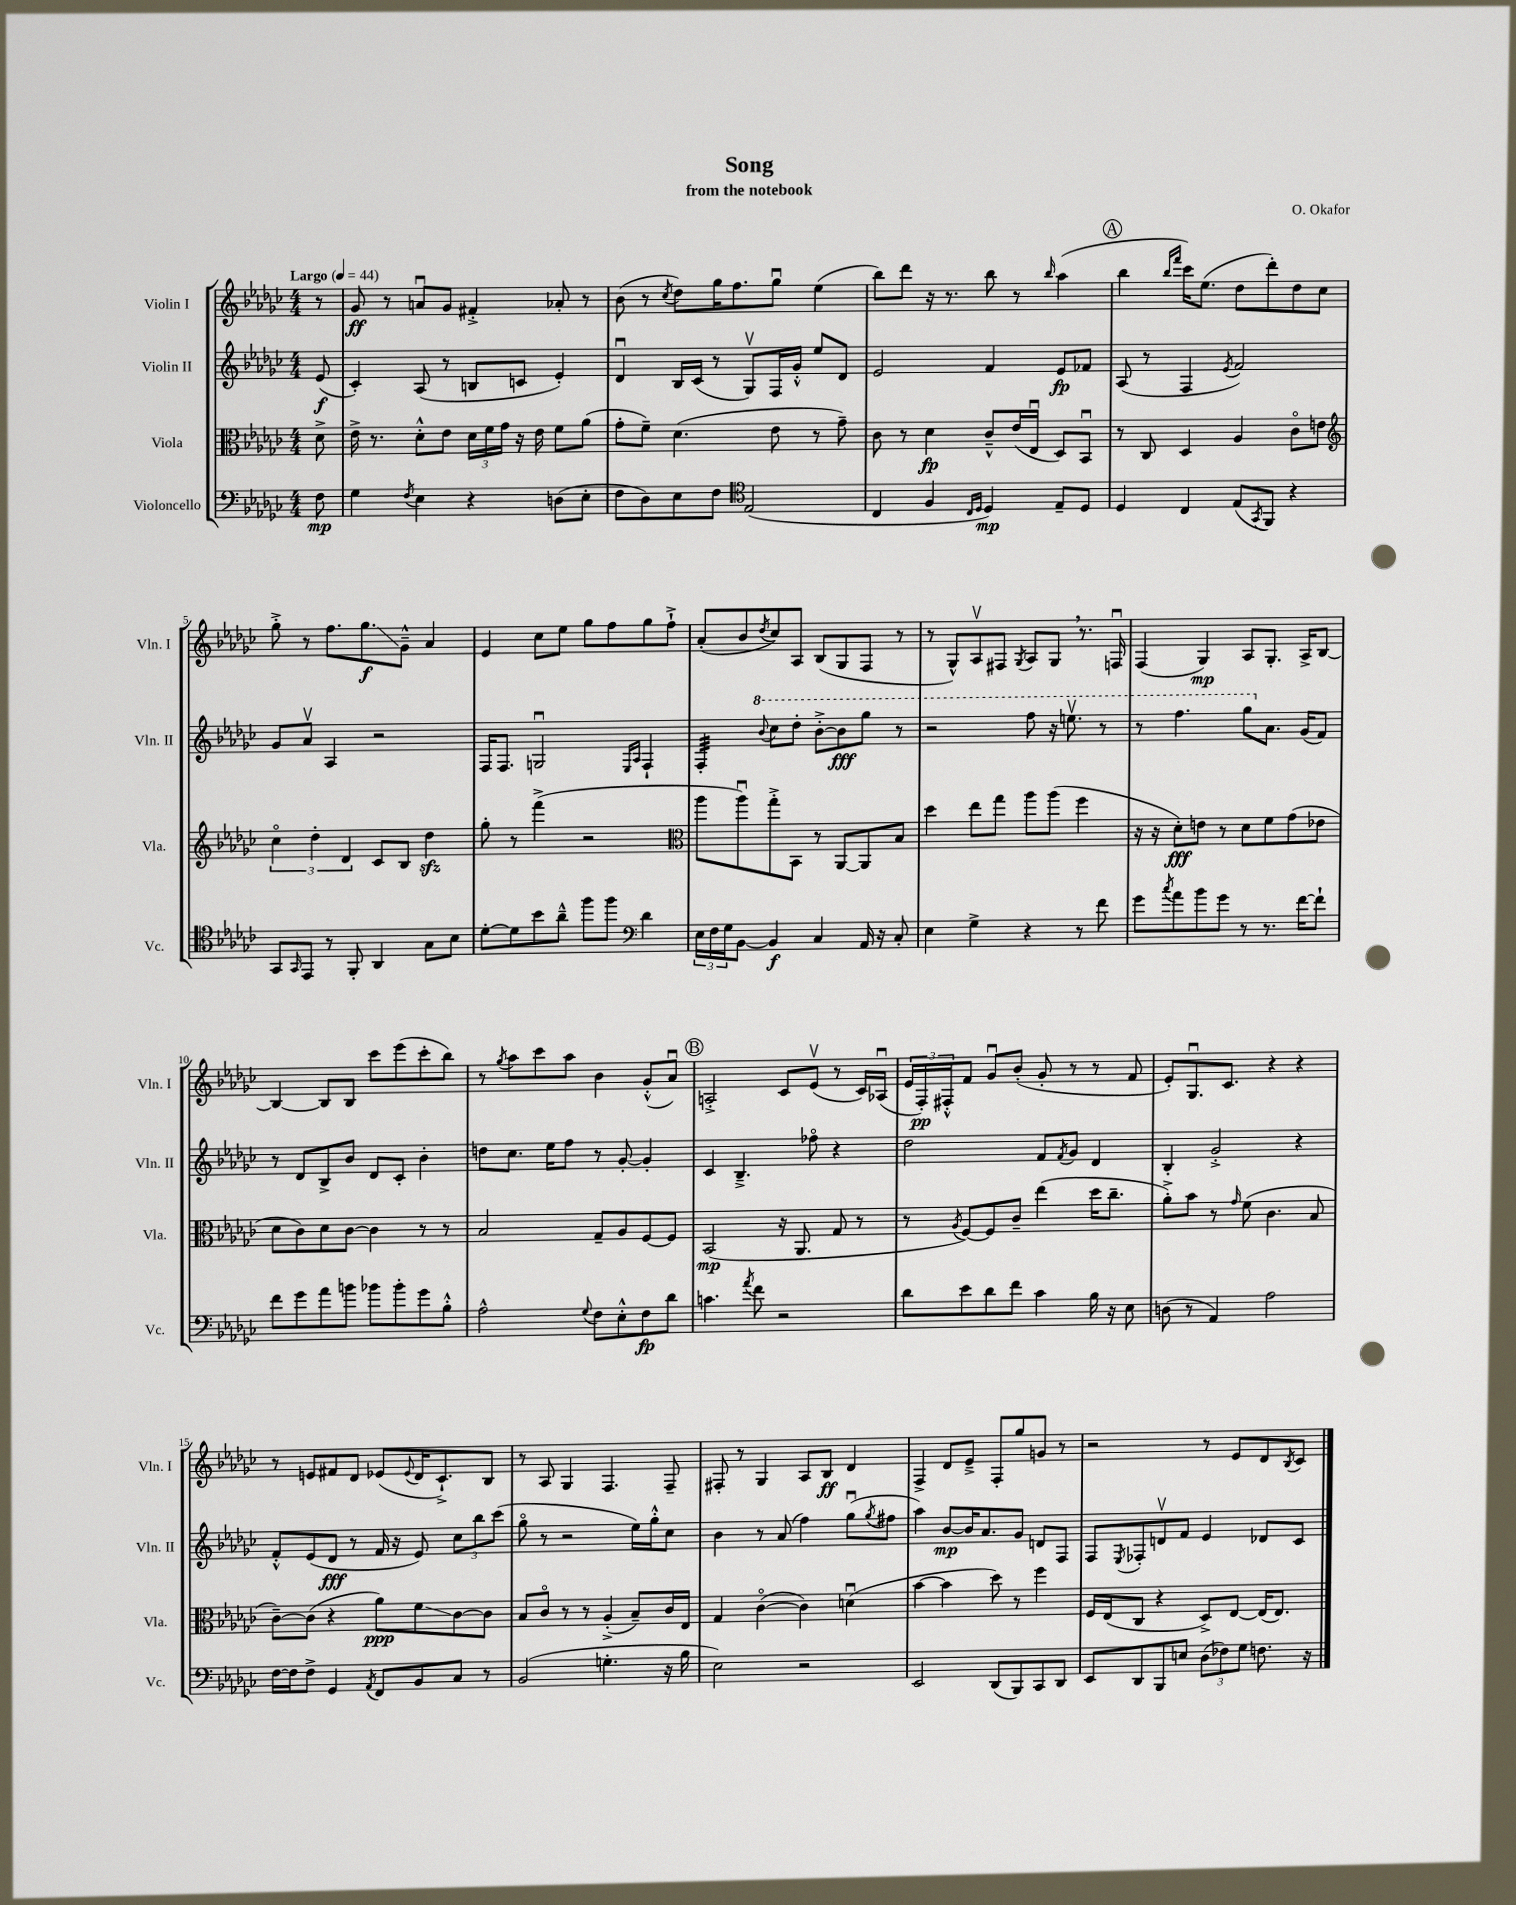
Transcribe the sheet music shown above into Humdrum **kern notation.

**kern	**kern	**kern	**kern
*staff4	*staff3	*staff2	*staff1
*clefF4	*clefC3	*clefG2	*clefG2
*k[b-e-a-d-g-c-]	*k[b-e-a-d-g-c-]	*k[b-e-a-d-g-c-]	*k[b-e-a-d-g-c-]
*M4/4	*M4/4	*M4/4	*M4/4
*MM44	*MM44	*MM44	*MM44
8F	8d-^	(8e-	8r
=	=	=	=
4G-	16e-^	4c-')	8g-
.	8.r	.	.
.	.	.	8r
8qF	.	.	.
4E-	8d-'^^	(8A-	8au
.	8e-	8r	8g-
4r	24d-	8B	4f#'^
.	24f	.	.
.	24g-	.	.
.	16r	8c	.
.	16e-	.	.
(8D	8f	4e-')	8a-'
8E-'	(8a-	.	8r
=	=	=	=
8F	8g-'	4d-u	(8b-
8D-)	8f~)	.	8r
.	.	.	8qcc-
8E-	(4.d-	16B-	8dd-)
.	.	(16c-	.
8F	.	8r	16gg-
.	.	.	8.ff
*clefC4	*	*	*
(2E-	.	8G-v)	.
.	8e-	16F	8gg-u
.	.	16g-'^^	.
.	8r	8ee-	(4ee-
.	8g-~)	8d-	.
=	=	=	=
4C-	8c-	2e-	8bb-)
.	8r	.	8ddd-
4F	4d-	.	16r
.	.	.	8.r
16qqC-	.	.	.
16qqD-	.	.	.
4D-)	8c-~^^	4f	8bb-
.	(16e-	.	8r
.	16E-u	.	.
.	.	.	16qqbb-
8E-~	8D-)	8e-	(4aa-
8D-	8BB-u	8f-	.
=	=	=	=
4D-	8r	(8A-	4bb-
.	8C-	8r	.
.	.	.	16qqbb-
.	.	.	16qqfff
4C-	4D-	4F	16ccc-)
.	.	.	(8.ee-
.	.	8qe-	.
(8E-	4A-	2f)	8dd-
8qGG-	.	.	.
8FF)	.	.	8ddd-')
4r	8c-o	.	8dd-
.	8e	.	8cc-
=	=	=	=
*	*clefG2	*	*
8GG-	6cc-o	8g-	8gg-'^
16qqGG-	.	.	.
8EE-	.	8a-v	8r
.	6dd-'	.	.
8r	.	4A-	8.ff
.	6d-	.	.
8FF'	.	.	.
.	.	.	8.gg-
4AA-	8c-	2r	.
.	8B-	.	8g-~^^
8G-	4dd-	.	4a-
8B-	.	.	.
=	=	=	=
[8d-'	8gg-'	16F	4e-
.	.	8.F	.
8d-]	8r	.	.
8b-	(4fff^	2Gu	8cc-
8a-~^^	.	.	8ee-
8ff	2r	.	8gg-
8ff	.	.	8ff
*clefF4	*	*	*
.	.	16qqE-	.
.	.	16qqA-	.
4d-	.	4F`	8gg-
.	.	.	8ff`^
=	=	=	=
*	*clefC3	*	*
24E-	8aa-	4F'	(8a-'
24F	.	.	.
24G-	.	.	.
[8BB-	8aa-u)	.	8b-
.	.	8qqbb-	8qdd-
4BB-]	8gg-'^	8ccc-	8cc-)
.	8BB-	8ddd-'	8A-
4C-	8r	[8bb-'^	(8B-
.	[8AA-	8bb-]	8G-
16AA-	8AA-]	8ggg-	8F
16r	.	.	.
8C-'	8B-	8r	8r
=	=	=	=
4E-	4dd-	2r	8r
.	.	.	8G-^^)
4G-^	8ee-	.	8A-v
.	8gg-	.	8F#
.	.	.	8qG-
4r	8aa-	8fff	8A-
.	(8aa-	16r	8G-
.	.	8.eeev	.
8r	4ff	.	8.r
8f	.	8r	.
.	.	.	16Fu
=	=	=	=
8g-	16r	8r	(4F
.	16r	.	.
8qcc-	.	.	.
8a-	8d-')	4.fff	.
8b-	8e	.	4G-)
8g-	8r	.	.
8r	8d-	8ggg-	8A-
8.r	8f	8.a-	8.G-'
.	(8g-	.	.
[16f	.	(16g-	16A-^
8f`]	8e-	8f)	[8B-
=	=	=	=
8f	8d-	8r	4B-_
8g-	8c-)	8d-	.
8a-	8d-	8B-^	8B-]
8b	[8c-	8b-	8B-
8b-	4c-]	8d-	8ccc-
8b-'	.	8c-'	(8eee-
8g-	8r	4b-'	8ccc-'
8B-'^^	8r	.	8bb-)
=	=	=	=
2A-^^	2B-	8dd	8r
.	.	.	8qgg-
.	.	8.cc-	8aa-
.	.	.	8ccc-
.	.	16ee-	.
.	.	8ff	8aa-
8qqG-	.	.	.
8F	8G-~	8r	4b-
8E-'^^	8A-	[8g-'	.
8F	[8F	4g-']	(8g-'^^
8d-	8F]	.	8a-u)
=	=	=	=
4.c	(2BB-	4c-	2A'^
.	.	4.B-~^	.
8qa-	.	.	.
8f	.	.	.
2r	16r	.	8c-
.	8.AA-	.	.
.	.	8ff-o	(8e-v
.	8G-	4r	8r
.	8r	.	16c-)
.	.	.	(16A-u
=	=	=	=
8d-	8r	2dd-	24e-
.	.	.	24F')
.	.	.	24F#'^^
.	8qA-	.	.
8e-	[8F)	.	8f
8d-	8F]	.	8g-u
8f	8c-~	.	(8b-'
4c-	(4ee-	8f	8g-'
.	.	8qf	.
.	.	8g-	8r
16B-	16dd-	4d-	8r
16r	8.cc-~	.	.
8E-	.	.	8f
=	=	=	=
(8D	8a-'^)	4B-'	8e-')
8r	8b-	.	8.G-u
4AA-)	8r	2g-'^	.
.	.	.	8.c-
.	16qqg-	.	.
.	(8f	.	.
2A-	4.c-	.	4r
.	.	4r	4r
.	8B-	.	.
=	=	=	=
[16F	[8c-~)	8f'^^	8r
16F]	.	.	.
8F^	(8c-]	(8e-	8e
4GG-	4r	8d-	8f#
.	.	8r	8d-
8qAA-	.	.	.
8FF	8a-)	16f	(8e-
.	.	16r	.
.	.	.	8qqe-
8BB-	8f	8e-)	16d-
.	.	.	8.c-`^)
8C-	[8c-	12cc-	.
.	.	12bb-	.
8r	8c-]	.	8B-
.	.	(12ccc-	.
=	=	=	=
(2BB-	8B-	8gg-o	8r
.	8c-o	8r	8A-
.	8r	2r	4G-
.	8r	.	.
4.G'	(4A-'^	.	4.F
.	8B-~)	16ee-)	.
.	.	16gg-'^^	.
16r	16c-	8cc-	8F~
16B-	16E-	.	.
=	=	=	=
2E-)	4G-	4b-	8F#'
.	.	.	8r
.	([4c-o	8r	4G-
.	.	(8a-	.
2r	4c-])	4ff)	8A-
.	.	.	8B-
.	(4du	(8gg-u	4d-
.	.	8qgg-	.
.	.	8ff#	.
=	=	=	=
2EE-	[4b-	4aa-)	4F^
.	4b-]	[8b-	8d-
.	.	16b-]	8e-~^
.	.	8.a-	.
(8DD-	8dd-)	.	8F'
8BBB-)	8r	8g-	8gg-
8CC-	4ff	8d	8g
8DD-	.	8F	8r
=	=	=	=
8EE-	16F	8F	2r
.	(16E-	.	.
.	.	8qE-	.
8DD-	8C-	8F-'	.
8BBB-	4r	8dv	.
8E	.	8f	.
(12D-	8D-^)	4e-	8r
12F-)	.	.	.
.	[8E-	.	8e-
12G-	.	.	.
8.F	(16E-]	8d-	8d-
.	8.E-)	.	.
.	.	.	8qB-
.	.	8c-	8c-
16r	.	.	.
==	==	==	==
*-	*-	*-	*-
